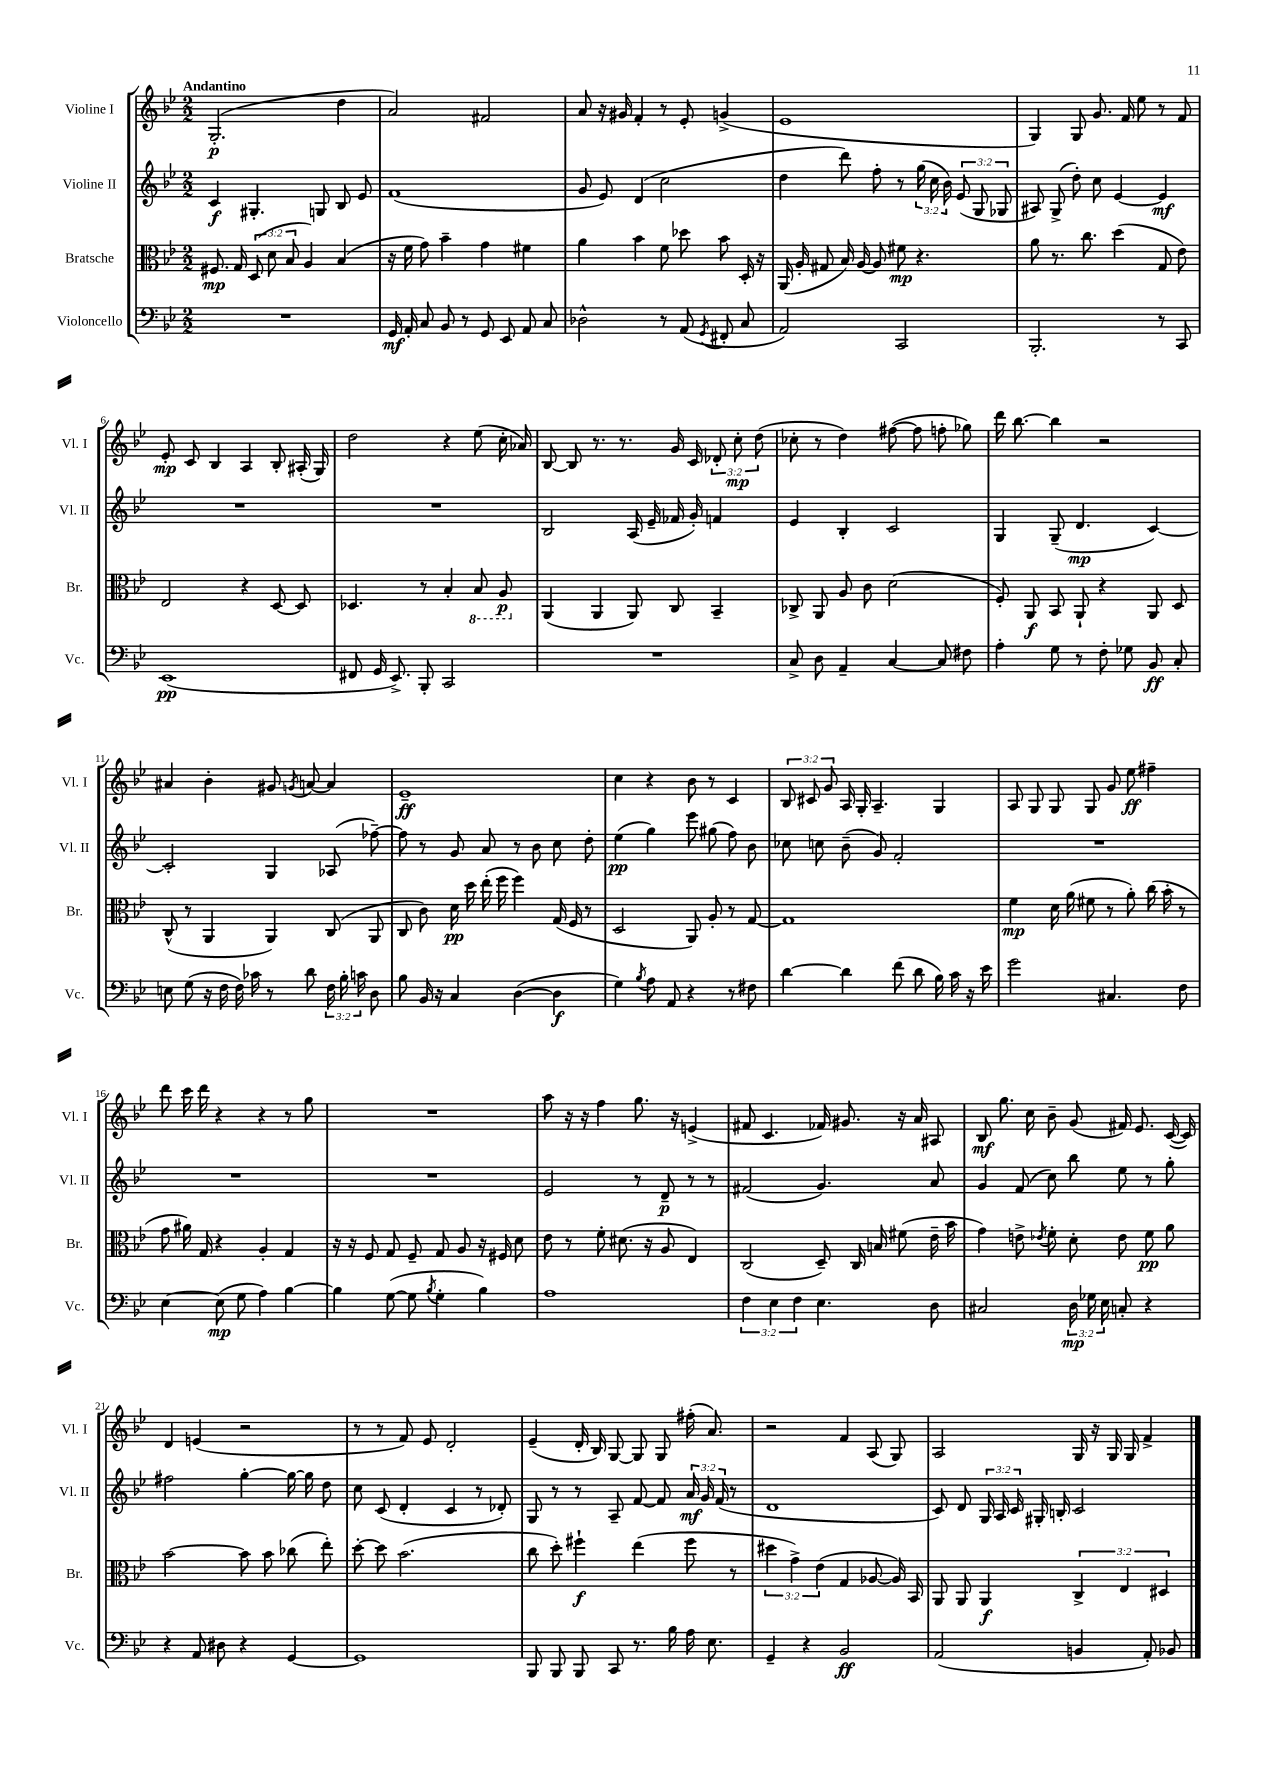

**kern	**kern	**kern	**kern
*staff4	*staff3	*staff2	*staff1
*clefF4	*clefC3	*clefG2	*clefG2
*k[b-e-]	*k[b-e-]	*k[b-e-]	*k[b-e-]
*M2/2	*M2/2	*M2/2	*M2/2
1r	8.F#	4c	(2.G'
.	16G	.	.
.	(12D	4.G#'	.
.	12d	.	.
.	12B-	.	.
.	4A)	.	.
.	.	8G	.
.	(4B-	8B-	4dd
.	.	8e-	.
=	=	=	=
16GG	16r	(1f	2a)
16AA'	16f	.	.
8C	8g)	.	.
8BB-	4b-~	.	.
8r	.	.	.
8GG	4g	.	2f#
8EE-	.	.	.
8AA	4f#	.	.
8C	.	.	.
=	=	=	=
2D-^^	4a	8g	8a
.	.	8e-)	16r
.	.	.	16g#
.	4b-	(4d	4f'
8r	8f	2cc	8r
(8AA	8dd-	.	8e-'
8qGG	.	.	.
8FF#'	8b-	.	(4g^
8C	16D'	.	.
.	16r	.	.
=	=	=	=
2AA)	(16AA	4dd	1e-
.	16A'	.	.
.	8G#	.	.
.	16B-)	8ddd)	.
.	[16A	.	.
.	8A]	8ff'	.
2CC	8f#	8r	.
.	4.r	(24gg	.
.	.	24cc	.
.	.	24b-)	.
.	.	(12e-	.
.	.	12G	.
.	.	12G-	.
=	=	=	=
2.BBB-'	8a	8A#)	4G)
.	8.r	(8G^	.
.	.	8dd')	8G
.	8.cc	.	.
.	.	8cc	8.g
.	(4dd	[4e-	.
.	.	.	16f
.	.	.	8ee-
8r	8G	4e-]	8r
8CC	8e-)	.	8f
=	=	=	=
(1EE-	2E-	1r	8e-'
.	.	.	8c
.	.	.	4B-
.	4r	.	4A
.	[8D	.	8B-'
.	8D]	.	(16A#'
.	.	.	16G)
=	=	=	=
8FF#	4.D-	1r	2dd
16GG	.	.	.
8.EE-^)	.	.	.
8BBB-'	8r	.	.
2CC	4B-'	.	4r
.	8BB-	.	(8ee-
.	8AA	.	16cc'
.	.	.	16a-)
=	=	=	=
1r	(4AA	2B-	[8B-
.	.	.	8B-]
.	4AA	.	8.r
.	.	.	8.r
.	8AA)	(16A	.
.	.	16e-~	.
.	8C	16f-	16g
.	.	16g')	16c
.	4BB-~	4f	12d-'
.	.	.	12cc'
.	.	.	(12dd
=	=	=	=
8C^	8C-^	4e-	8cc-'
8D	8AA	.	8r
4AA~	8A	4B-'	4dd)
.	8c	.	.
[4C	(2d	2c	([8ff#
.	.	.	8ff#]
8C]	.	.	8ff'
8F#	.	.	8gg-)
=	=	=	=
4A'	8F')	4G	16ddd
.	.	.	[8.bb-
.	8AA	.	.
8G	8BB-	(8G~	4bb-]
8r	8AA`	4.d	.
8F'	4r	.	2r
8G-	.	.	.
8BB-	8AA	[4c)	.
8C'	8D	.	.
=	=	=	=
8E	(8C^^	2c']	4a#
(8G	8r	.	.
16r	4AA	.	4b-'
16F	.	.	.
16F)	.	.	.
16c-	.	.	.
8r	4AA)	4G	8g#
.	.	.	8qg
8d	.	.	[8a
24F	(8C	(8A-	4a]
24B-'	.	.	.
24c	.	.	.
8D	8AA	[8ff-~)	.
=	=	=	=
8B-	8C	8ff-]	1e-~
16BB-	8c)	8r	.
16r	.	.	.
4C	16d	8g	.
.	16dd	.	.
.	(16ee-'	8a	.
.	16ff	.	.
([4D	4ff)	8r	.
.	.	8b-	.
4D]	(16G	8cc	.
.	16F	.	.
.	8r	8dd'	.
=	=	=	=
4G)	2D	(4ee-	4cc
8qB-	.	.	.
8A	.	4gg)	4r
8AA	.	.	.
4r	8AA)	8eee-	8b-
.	8A'	(8gg#	8r
8r	8r	8ff)	4c
8F#	[8G	8b-	.
=	=	=	=
[4d	1G]	8cc-	12B-
.	.	.	12c#
.	.	8cc	.
.	.	.	12g
4d]	.	(8b-~	16A
.	.	.	16G'
.	.	8g)	4.A~
(8f	.	2f'	.
8d	.	.	.
16B-)	.	.	4G
16c	.	.	.
16r	.	.	.
16e-	.	.	.
=	=	=	=
2g	4f	1r	8A
.	.	.	8G
.	16d	.	8G
.	(16a	.	.
.	8f#	.	8G
4.C#	8r	.	8g
.	8a')	.	8ee-
.	(16cc	.	4ff#~
.	16b-'	.	.
8F	8r	.	.
=	=	=	=
[4E-	8g	1r	8ddd
.	16a#)	.	16ccc
.	16G	.	16ddd
(8E-]	4r	.	4r
8G	.	.	.
4A)	4A'	.	4r
[4B-	4G	.	8r
.	.	.	8gg
=	=	=	=
4B-]	16r	1r	1r
.	16r	.	.
.	8F	.	.
([8G	8G	.	.
8G]	8F~	.	.
8qB-	.	.	.
4G'	8G	.	.
.	8A	.	.
4B-)	16r	.	.
.	16F#	.	.
.	8d	.	.
=	=	=	=
1A	8e-	2e-	8aa
.	8r	.	16r
.	.	.	16r
.	8f'	.	4ff
.	(8.d#	.	.
.	.	8r	8.gg
.	16r	.	.
.	8A	8d~	.
.	.	.	16r
.	4E-)	8r	(4e^
.	.	8r	.
=	=	=	=
6F	(2C	(2f#	8f#
.	.	.	4.c
6E-	.	.	.
6F	.	.	.
4.E-	8D~)	4.g)	16f-)
.	.	.	8.g#
.	16C	.	.
.	16B	.	.
.	(8f#	.	16r
.	.	.	16a
8D	16e-~	8a	8A#
.	16b-	.	.
=	=	=	=
2C#	4g)	4g	8B-
.	.	.	8.gg
.	8e^	(8f	.
.	.	.	16cc
.	8qe-	.	.
.	8f'	8cc)	8b-~
24D	8d'	8bb-	(8g
24G-	.	.	.
24E-	.	.	.
8C'	8e-	8ee-	16f#)
.	.	.	8.e-
4r	8f	8r	.
.	8a	8gg'	([16c
.	.	.	16c])
=	=	=	=
4r	[2b-	2ff#	4d
8AA	.	.	(4e
8D#	.	.	.
4r	8b-]	[4gg'	2r
.	8b-	.	.
[4GG	(8cc-	16gg_	.
.	.	16gg]	.
.	8ee-')	8dd	.
=	=	=	=
1GG]	[8dd'	8cc	8r
.	8dd]	(8c	8r
.	(2.b-	4d'	8f)
.	.	.	8e-
.	.	4c	2d'
.	.	8r	.
.	.	8d-')	.
=	=	=	=
8BBB-	8cc	8G	(4e-~
8BBB-	8dd')	8r	.
8BBB-	4ff#`	8r	16d'
.	.	.	16B-)
8CC	.	8A~	[8G
8.r	(4ee-	[8f	8G]
.	.	8f]	8G
16B-	.	.	.
16A	8ff#	24a	(16ff#'
.	.	24g	.
8.E-	.	.	8.a)
.	.	(24f	.
.	8r	8r	.
=	=	=	=
4GG~	6dd#	1d	2r
.	6g^)	.	.
4r	.	.	.
.	(6e-	.	.
2BB-	4G	.	4f
.	[8A-	.	(8A
.	16A-])	.	8G)
.	16BB-	.	.
=	=	=	=
(2AA	8AA	8c)	2A
.	8AA	8d	.
.	4AA	24G	.
.	.	24A	.
.	.	24c	.
.	.	16G#'	.
.	.	16B'	.
4BB	6C^	2c	16G
.	.	.	16r
.	.	.	16G
.	6E-	.	.
.	.	.	16G
8AA')	.	.	4f^
.	6D#	.	.
8BB-	.	.	.
==	==	==	==
*-	*-	*-	*-
